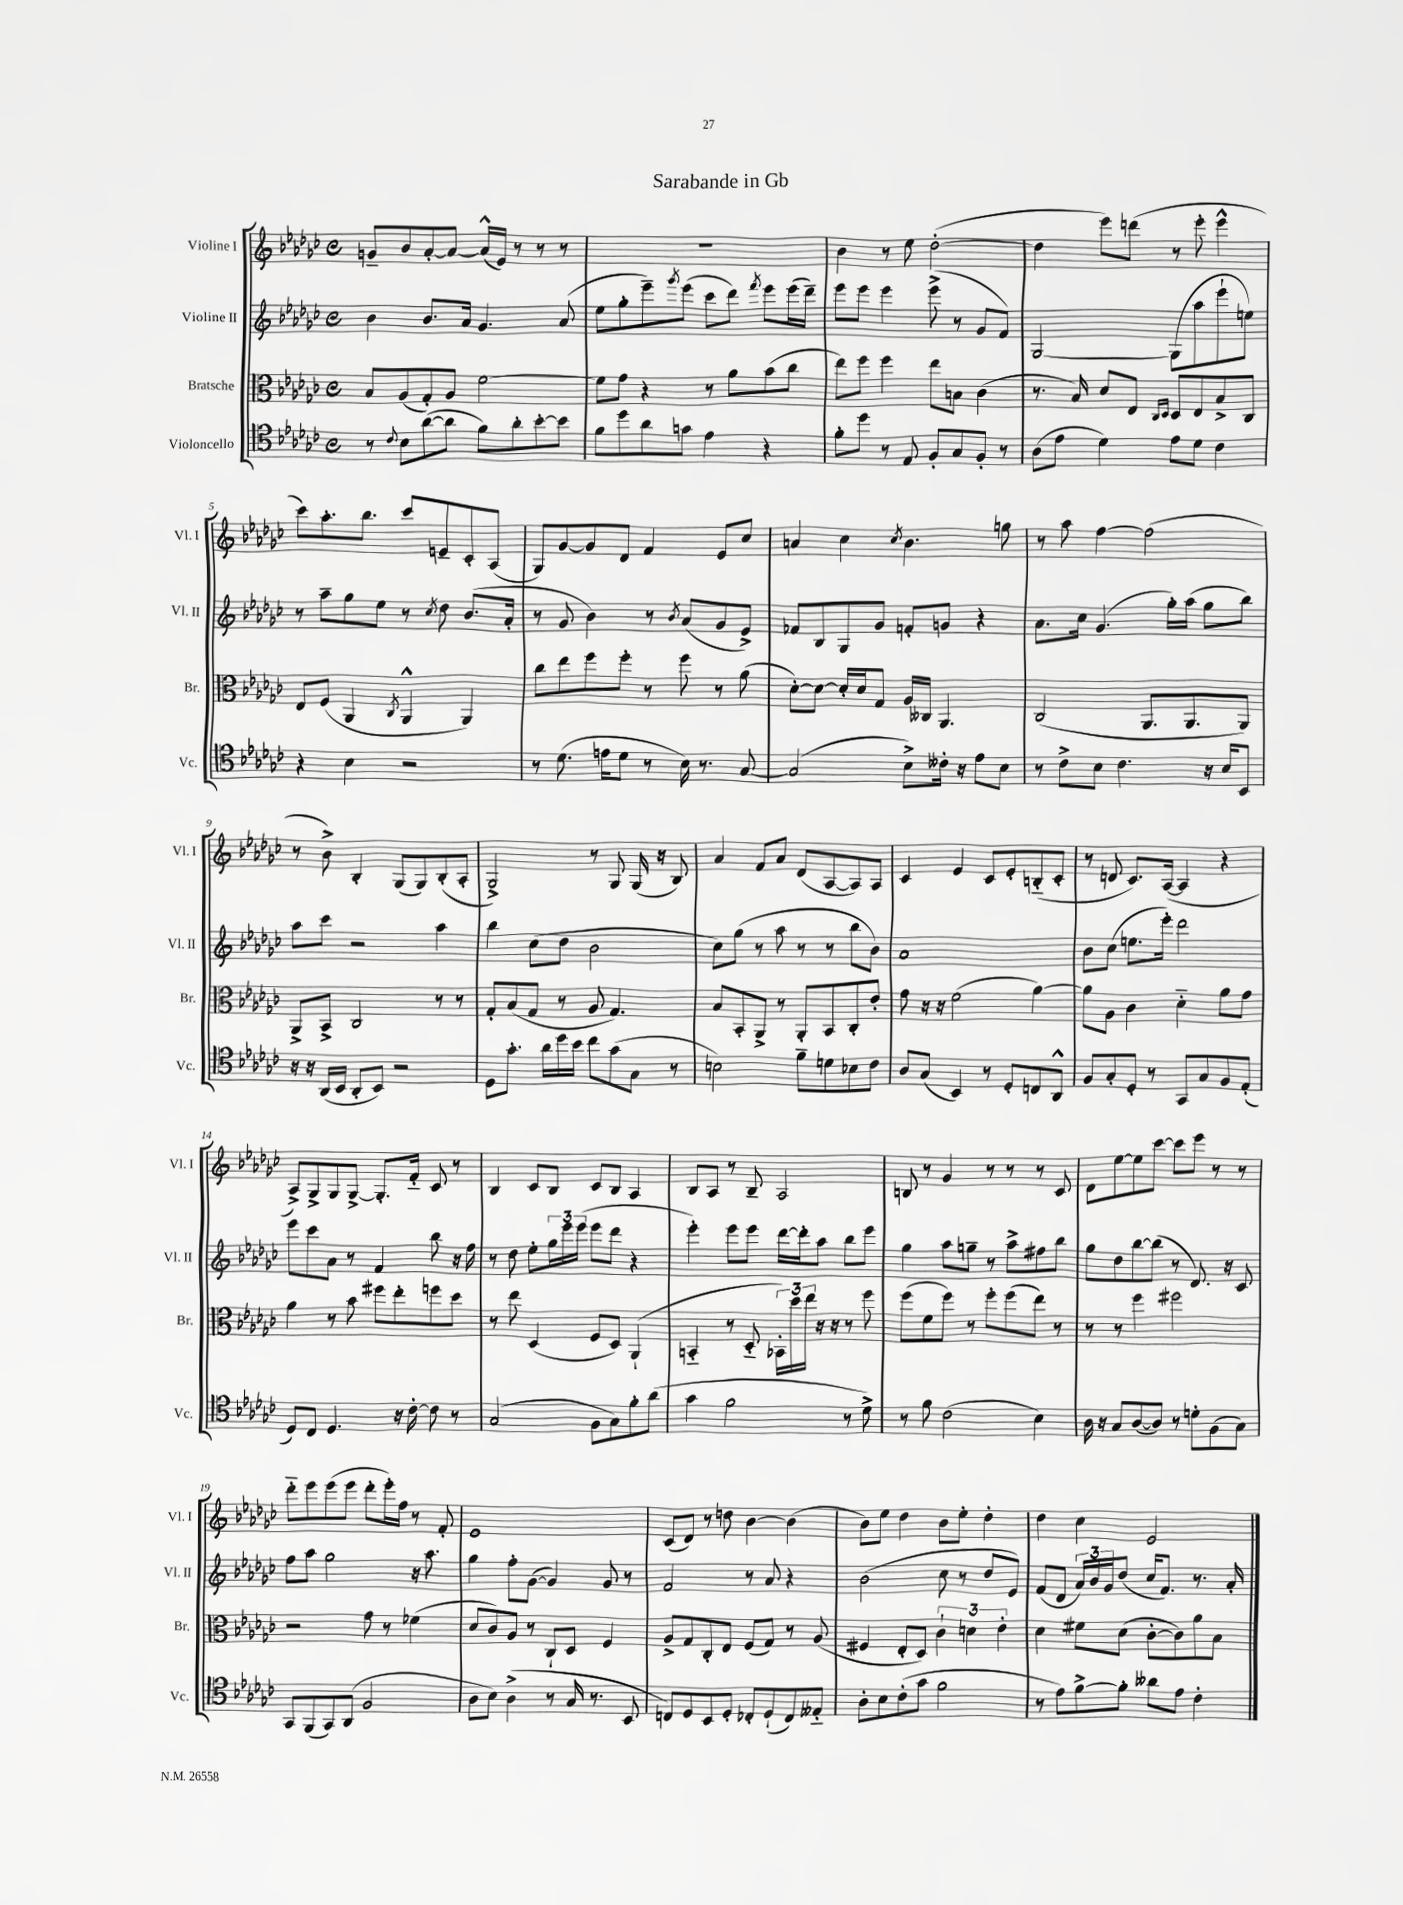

**kern	**kern	**kern	**kern
*part4	*part3	*part2	*part1
*staff4	*staff3	*staff2	*staff1
*I"Violoncello	*I"Bratsche	*I"Violine II	*I"Violine I
*I'Vc.	*I'Br.	*I'Vl. II	*I'Vl. I
*clefC4	*clefC3	*clefG2	*clefG2
*k[b-e-a-d-g-c-]	*k[b-e-a-d-g-c-]	*k[b-e-a-d-g-c-]	*k[b-e-a-d-g-c-]
*M4/4	*M4/4	*M4/4	*M4/4
*met(c)	*met(c)	*met(c)	*met(c)
=1	=1	=1	=1
8r	8B-/L	4b-\	8gn~/L
8qqc-/	.	.	.
8B-\L	(8A-/	.	8b-/
([8a-\	8G-'/)	8.b-/L	[8a-'/
8a-\J]	8A-/J	.	8a-/J_
.	.	16a-/Jk	.
8f\L)	[2f\	4.g-/	(16a-^^/LL]
.	.	.	16e-/JJ)
8a-'\	.	.	8r
[8b-'\	.	.	8r
8b-\J]	.	(8a-/	8r
=2	=2	=2	=2
8f\L	8f\L]	8ee-\L	1r
8dd-\	8g-\J	8gg-'\	.
8a-\	4r	8eee-~\)	.
.	.	8qggg-/	.
8gn\J	.	(8eee-\J	.
4e-\	8r	8ccc-\L	.
.	8a-\L	8ddd-\J)	.
.	.	8qfff/	.
4r	(8b-\	8eee-\L	.
.	8cc-\J	(16eee-\L	.
.	.	16ddd-~\JJ)	.
=3	=3	=3	=3
8f'\L	8ee-\L)	8eee-\L	4b-\
8dd-\J	8ff\J	8eee-\J	.
8r	4ff\	4eee-\	8r
8E-/	.	.	8ee-\
8F'/L	8ee-\L	(8eee-^\	([2dd-'\
8G-/	8Bn\J	8r	.
8F'/J	(4c-\	8g-/L	.
8r	.	8f/J)	.
=4	=4	=4	=4
(8A-\L	8.r	[2G-/	4dd-\]
8e-\J	.	.	.
.	16B-/)	.	.
4d-\)	8d-/L	.	8eee-\L)
.	8E-/J	.	(8dddn\J
.	16qqC-/LL	.	.
.	16qqD-/JJ	.	.
8e-\L	8D-/L	(8G-\L]	8r
8d-\J	8E-/	8aa-\	8eee-'\
4c-\	8B-^/	8eee-`\	4eee-^^\
.	8C-/J	8een\J)	.
!!LO:LB:g=z
=5	=5	=5	=5
4r	8E-/L	8r	8ccc-\L)
.	(8F/J	8aa-~\L	8.aa-'\
4B-\	4AA-/	8gg-\	.
.	.	.	8.bb-\J
.	.	8ee-\J	.
.	8qC-/	.	.
2r	4AA-^^/	8r	8ccc-/L
.	.	8qcc-/	.
.	.	8dd-\	8en~/
.	4AA-/)	(8.b-/L	8c-'/
.	.	.	(8A-/J
.	.	16a-'/Jk	.
=6	=6	=6	=6
8r	8cc-\L	8r	8G-/L)
(8.d-\	8ee-\	8g-/	[8g-/
.	8ff\	4b-\)	8g-/]
16en\KL	.	.	.
8d-\J	8ff'\J	.	8d-/J
8r	8r	8r	4f/
.	.	8qb-/	.
16B-\)	8ff\	(8a-/L	.
8.r	.	.	.
.	8r	8g-/	8e-/L
[8G-/	(8a-\	8e-^/J)	8cc-/J
=7	=7	=7	=7
(2G-/]	[8d-'\L)	8f-X/L	4an/
.	8d-\J_	8B-/	.
.	16d-'/LL]	8G-/	4cc-\
.	16d-/J	.	.
.	8G-/J	8g-/J	.
.	.	.	8qcc-/
8B-^\L)	16A-/LL	8fn'/L	4.b-\
.	16C--X/JJ	.	.
16c--X'\Jk	4.AA-/	8gn/J	.
16r	.	.	.
8e-\L	.	4r	.
8B-\J	.	.	8ggn\
=8	=8	=8	=8
8r	(2C-/	8.a-\L	8r
8c-^\L	.	.	8aa-\
.	.	16cc-\Jk	.
8B-\J	.	(4.g-/	[4ff\
4.c-\	.	.	.
.	8.AA-/L	.	(2ff\]
.	.	16gg-'\LL)	.
.	8.AA-/	(16aa-\JJ	.
16r	.	8gg-\L	.
16B-/KL	.	.	.
8BB-/J	8AA-/J)	8bb-\J)	.
!!LO:LB:g=z
=9	=9	=9	=9
16r	8AA-^/L	8aa-\L	8r
16r	.	.	.
(16AA-/LL	8BB-^/J	8ccc-\J	8b-^\)
16BB-/JJ	.	.	.
8AA-'/L	2C-/	2r	4B-'/
8BB-/J)	.	.	.
2r	.	.	(8G-/L
.	.	.	8G-/)
.	8r	4aa-\	(8B-'/
.	8r	.	8A-'/J
=10	=10	=10	=10
8D-\L	8G-'/L	4bb-\	2G-^/)
8.g-'\J	(8B-/	.	.
.	8G-/J	(8cc-\L	.
16a-\LL	.	.	.
16dd-\	8r	8dd-\J	.
16b-\JJ	.	.	.
8cc-\L	8A-/	2b-\	8r
(8g-\	4.G-/)	.	8G-/
8G-\J	.	.	(16G-/
.	.	.	16r
8r	.	.	8B-/)
=11	=11	=11	=11
2Bn\)	8B-/L	8cc-\L)	4a-/
.	8BB-'/	(8gg-\J	.
.	8AA-^/J	8r	8f/L
.	8r	8aa-\	8a-/J
8f~\L	8AA-'/L	8r	(8d-/L
8dn\	8BB-/	8r	[8A-/
8B-X\	8C-'/	8bb-\L	8A-/])
8c-\J	8e-'/J	8b-\J)	8A-/J
=12	=12	=12	=12
8A-/L	8g-\	1a-	4c-/
(8G-/J	16r	.	.
.	16r	.	.
4BB-/)	(2f\	.	4e-/
8r	.	.	8c-/L
8D-'/L	.	.	8e-'/
8Cn/	[4a-\)	.	(8Bn/
8AA-^^/J	.	.	8c-'/J
=13	=13	=13	=13
8F/L	8a-\L]	8b-\L	8r
8G-'/	8A-\J	(8cc-\J	8dn/
8D-'/J	4c-\	8.een\L	8.c-/L)
8r	.	.	.
.	.	16eee-'\Jk)	([16A-/Jk
8GG-/L	4d-\	2ddd-\	4A-/]
8G-/	.	.	.
8F/	8a-\L	.	4r
(8E-'/J	8g-\J	.	.
!!LO:LB:g=z
=14	=14	=14	=14
8D-/L)	4a-\	8eee-\L	8A-^/L)
8C-/J	.	8ccc-\	8G-^/
4.D-/	8r	8a-\J	8G-/
.	8b-\	8r	[8G-^/J
.	8ff#X\L	4f/	8.G-'/L]
16r	8ee-'\	.	.
[16c-'\	.	.	16f/Jk
8c-\]	8ffn\	8bb-\	8c-/
8r	8dd-\J	16r	8r
.	.	16ff\	.
=15	=15	=15	=15
(2G-/	8r	8r	4B-/
.	8ee-\	8dd-\	.
.	(4D-/	8ee-'\L	8c-/L
.	.	24gg-\L	8B-/J
.	.	24eee-\	.
.	.	(24eee-\JJ	.
8F\L	8F/L	8eee-\L	8c-/L
8G-\)	8D-/J)	8ddd-\J	8B-/J
8f'\	(4AA-`/	4r	4A-/
(8a-\J	.	.	.
=16	=16	=16	=16
4g-\	4BBn/	4eee-'\)	8B-/L
.	.	.	8A-/J
2f\	8r	8eee-\L	8r
.	8D-/	8eee-\J	8B-~/
.	24BB-X'\LL)	[16ddd-\LL	2A-/
.	24dd-\	.	.
.	.	16ddd-'\J]	.
.	24ee-\JJ	.	.
.	16r	8aa-\J	.
.	16r	.	.
8r	8r	8bb-\L	.
8d-^\)	8ff\	8eee-\J	.
=17	=17	=17	=17
8r	(8ff\L	4gg-\	8Bn/
8f\	8f\	.	8r
(2c-\	8ff\J)	8aa-\L	4g-/
.	8r	8ggn~\J	.
.	8ff'\L	8r	8r
.	(8ff\	8aa-^\L	8r
4B-\)	8ee-\J)	8ff#X\	8r
.	8r	8bb-\J	8c-/
=18	=18	=18	=18
16A-\	8r	8gg-\L	8d-\L
16r	.	.	.
8G-/L	8r	8dd-\	[8ee-\
([8A-/	4ff\	[8bb-\	8ee-\]
8A-/J])	.	(8bb-\J]	[8ccc-\J
8r	2ff#X\	8r	8ccc-\L]
8dn'\L	.	8.d-/)	8eee-\J
(8F\	.	.	8r
.	.	16r	.
8G-\J)	.	8c-/	8r
!!LO:LB:g=z
=19	=19	=19	=19
8GG-/L	2r	8ff\L	8ddd-\L
(8FF/	.	8aa-\J	8eee-\
8GG-/)	.	2gg-\	(8eee-\
(8AA-/J	.	.	8eee-\J
2F/	8g-\	.	8ddd-'\L
.	8r	.	16eee-'\L)
.	.	.	16ff\JJ
.	(4f-X\	16r	8r
.	.	8.aa-\	.
.	.	.	8f'/
=20	=20	=20	=20
8A-\L	8d-/L	4gg-\	1e-
8B-\J)	8c-/)	.	.
(4A-^\	8A-/J	8ff'\L	.
.	8r	([8g-\J	.
8r	8C-`/L	4g-/])	.
16G-/	8D-/J	.	.
8.r	.	.	.
.	4F/	8g-/	.
8BB-/	.	8r	.
=21	=21	=21	=21
8Cn/L)	8A-^/L	2f/	(8c-/L
8D-/	8G-/	.	8d-/J)
8BB-/	8C-'/	.	8r
8D-'/J	8E-/J	.	8ddn\
8C-X'/L	(8F/L	8r	[4b-\
(8D-`/	8G-/J)	8a-/	.
8C-/)	8r	4r	(4b-\]
8E--X/J	(8A-/	.	.
=22	=22	=22	=22
8A-'\L	4F#X/	(2b-\	8b-\L)
8B-\	.	.	8ee-\J
(8c-'\	8E-'/L	.	4dd-\
8g-\J	8D-/J)	.	.
2f\	6c-`\	8cc-\	8b-\L
.	.	8r	8ee-'\J
.	6dn\	.	.
.	.	8dd-/L	4dd-'\
.	6e-'\	.	.
.	.	8e-/J)	.
=23	=23	=23	=23
8r	4d-\	(8f/L	4dd-\
8e-\L)	.	8d-/J	.
[8f^\	8f#X\L	24a-/LL)	4cc-\
.	.	24b-/	.
.	.	24g-/J	.
8f'\J]	(8d-\J	(8dd-/J	.
8a--X\L	[8c-'\L	16cc-/KL	2e-/
.	.	8.f/J)	.
8e-\J	8c-\])	.	.
4c-'\	8a-\	8.r	.
.	8B-\J	.	.
.	.	16a-'/	.
==	==	==	==
*-	*-	*-	*-
